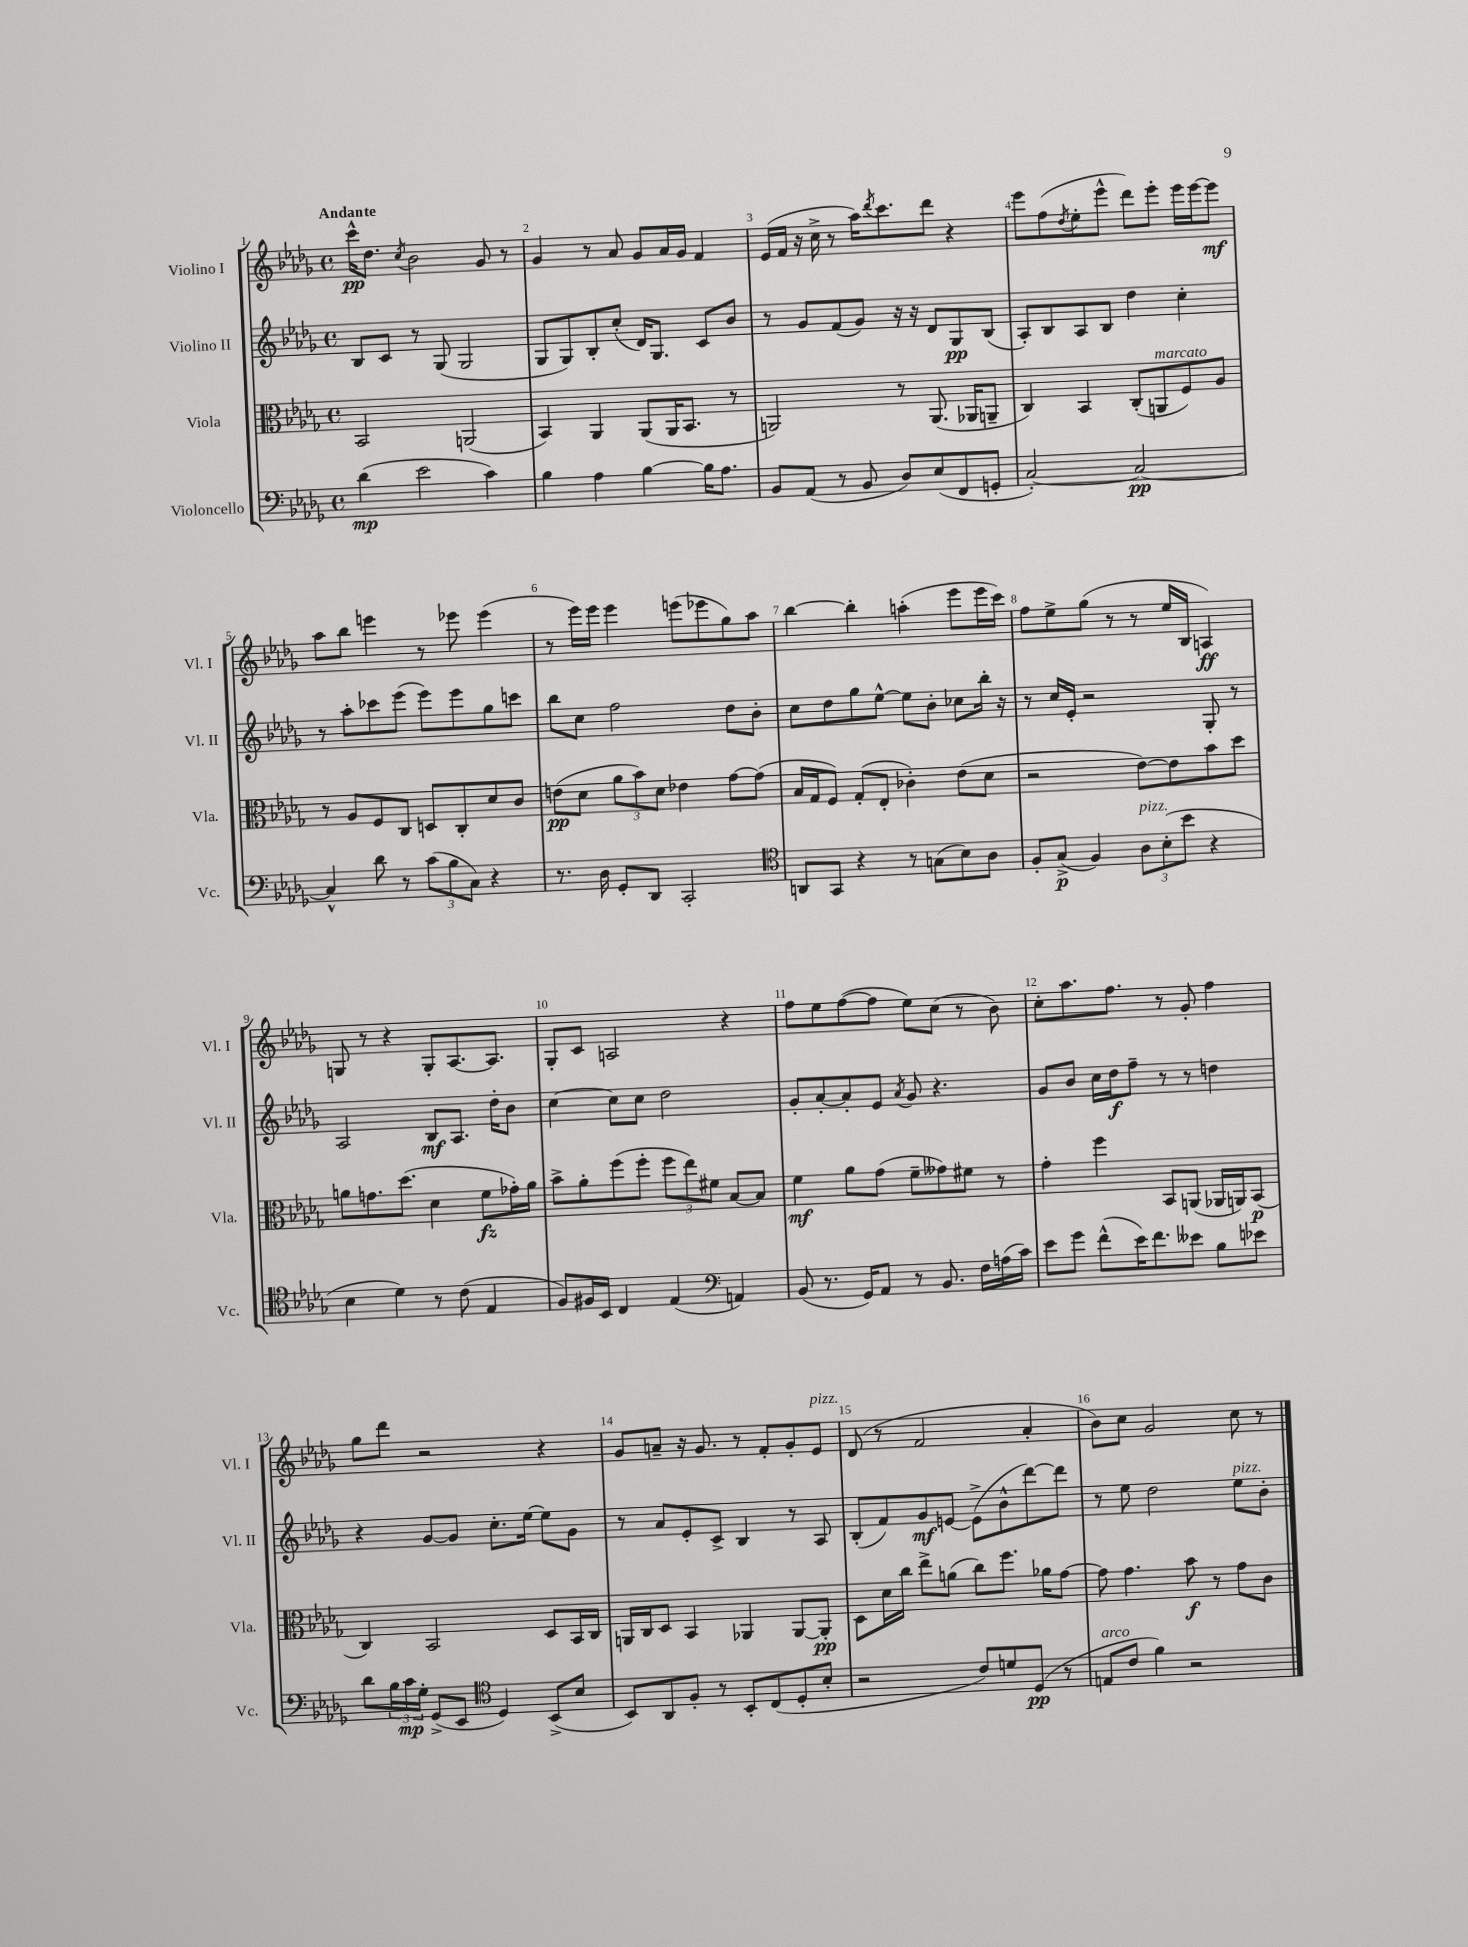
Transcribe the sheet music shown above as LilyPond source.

<<
\new StaffGroup <<
\new Staff = "s0" \with { instrumentName = "Violino I" shortInstrumentName = "Vl. I" } {
    \clef treble \key des \major \defaultTimeSignature \time 4/4 \tempo "Andante"
    c'''16-^\pp des''8. \acciaccatura { c''8 } bes'2 ges'8 r8 |
    ges'4 r8 aes'8 ges'8 aes'16 ges'16 f'4 |
    ees'16( f'16 r16 c''16-> r8 aes''16) \acciaccatura { des'''8 } c'''8. des'''8 r4 |
    ees'''8 f''8( \acciaccatura { des''8 } ees''8-. ees'''8-^ des'''8) ees'''8-. ees'''16 ees'''16~ ees'''8\mf |
    aes''8 bes''8 e'''4 r8 ees'''8 ees'''4( |
    r8 ees'''16) ees'''16 ees'''4 e'''8( ees'''8 ges''8) aes''8 |
    bes''4~ bes''4-. a''4-.( ees'''8 ees'''16 c'''16) |
    f''8 ees''8-> ges''8( r8 r8 ees''16 bes16 a4\ff) |
    g8 r8 r4 g8-. aes8.~ aes8. |
    ges8-. c'8 a2 r4 |
    f''8 ees''8 f''8~( f''8 ees''8) c''8( r8 bes'8) |
    c''8-. aes''8. f''8. r8 ges'8-. f''4 |
    ges''8 des'''8 r2 r4 |
    ges'8 a'8-- r16 ges'8. r8 f'8-. ges'8-. ees'8^\markup { \italic "pizz." } |
    des'8( r8 f'2 aes'4-. |
    bes'8) c''8 ges'2 c''8 r8 \bar "|." |
}
\new Staff = "s1" \with { instrumentName = "Violino II" shortInstrumentName = "Vl. II" } {
    \clef treble \key des \major \defaultTimeSignature \time 4/4
    bes8 c'8 r8 ges8( ges2 |
    ges8 ges8) bes8-. c''8-.( des'16) ges8. c'8 bes'8 |
    r8 ges'8 f'8( ges'8) r16 r16 des'8 ges8\pp bes8( |
    aes8-.) bes8 aes8 bes8 des''4 c''4-. |
    r8 aes''8-. ces'''8 ees'''8( ees'''8) ees'''8 ges''8 c'''8 |
    bes''8 c''8 f''2 des''8 bes'8-. |
    c''8 des''8 ges''8 ees''8~-^ ees''8 bes'8-. ces''8 bes''16-. r16 |
    r8 c''16 ees'16-. r2 ges8-. r8 |
    aes2 bes8\mf aes8. des''16-. bes'8 |
    c''4~ c''8 c''8 des''2 |
    ges'8-. aes'8~-. aes'8-. ees'8 \acciaccatura { aes'8 } ges'8 r4. |
    ges'8 bes'8 c''16 des''16\f f''8-- r8 r8 d''4 |
    r4 ges'8~ ges'8 c''8.-. ees''16~ ees''8 ges'8 |
    r8 aes'8 ees'8-. c'8-> bes4 r8 aes8 |
    bes8-.( f'8) ges'8\mf e'8~ e'8->( bes'8-^ des'''8~) des'''8 |
    r8 ees''8 des''2 ees''8^\markup { \italic "pizz." } bes'8-. \bar "|." |
}
\new Staff = "s2" \with { instrumentName = "Viola" shortInstrumentName = "Vla." } {
    \clef alto \key des \major \defaultTimeSignature \time 4/4
    bes,2 a,2( |
    bes,4) aes,4 aes,8( aes,16 bes,8. r8 |
    a,2) r8 a,8.( aes,16 a,8-- |
    c4) bes,4 c8-.( a,8^\markup { \italic "marcato" } f8) aes8 |
    r8 aes8 f8 c8 d8 c8-. des'8 c'8 |
    e'8\pp( des'8 \tuplet 3/2 { aes'8 bes'8) des'8 } ees'4 ges'8~ ges'8( |
    bes16 ges16 f8) ges8-.( ees8-. ces'4-.) ees'8( des'8 |
    r2 ees'8~) ees'8 bes'8 des''8 |
    a'8 g'8. des''8.( des'4 f'8\fz ges'16-.) a'16 |
    bes'8-> aes'8-. f''8( f''8-. \tuplet 3/2 { f''8 ees''8) fis'8 } bes8~ bes8 |
    f'4\mf aes'8 ges'8( f'8-- geses'8) fis'8 r8 |
    ges'4-. f''4 bes,8 a,8( aes,16 a,16) bes,8\p( |
    c4) bes,2 des8 bes,16 c16 |
    a,16 c16 des8 bes,4 aes,4 aes,8~ aes,8-.\pp |
    des8 des'16 c''16 ees''8-> a'8( c''8) f''8. aes'16 ges'8~ |
    ges'8 ges'4. bes'8\f r8 ges'8 c'8 \bar "|." |
}
\new Staff = "s3" \with { instrumentName = "Violoncello" shortInstrumentName = "Vc." } {
    \clef bass \key des \major \defaultTimeSignature \time 4/4
    des'4\mp( ees'2 c'4) |
    bes4 aes4 bes4~ bes16 aes8. |
    bes,8 aes,8( r8 bes,8 des8) ees8( f,8 g,8-. |
    c2~-.) c2~\pp |
    c4-^ des'8 r8 \tuplet 3/2 { c'8( bes8 c8) } r4 |
    r8. des16 ges,8-. des,8 c,2-. |
    \clef tenor a,8 ges,8 r4 r8 g8( bes8) aes8 |
    f8-. ges8->\p( f4) \tuplet 3/2 { aes8^\markup { \italic "pizz." } bes8-.( bes'8 } r4 |
    bes4 des'4) r8 c'8( ees4 |
    f8) fis16 bes,16 c4 ees4( \clef bass a,4) |
    bes,8( r8. ges,16) aes,8 r8 bes,8. f16 a16( c'16) |
    ees'8 ges'8 f'8-^( ees'16) f'8. eeses'8 bes8 ees'8 |
    des'8 \tuplet 3/2 { bes16 c'16\mp ges16-. } ges,8->( ees,8 \clef tenor des4) bes,8->( bes8 |
    bes,8) aes,8 f8-. r8 bes,8-. c8( des8-. bes8-. |
    r2 c'8) d'8 des8\pp( r8 |
    e8^\markup { \italic "arco" } c'8 f'4) r2 \bar "|." |
}
>>
>>
\layout { \context { \Score \override BarNumber.break-visibility = ##(#f #t #t) barNumberVisibility = #all-bar-numbers-visible } }
